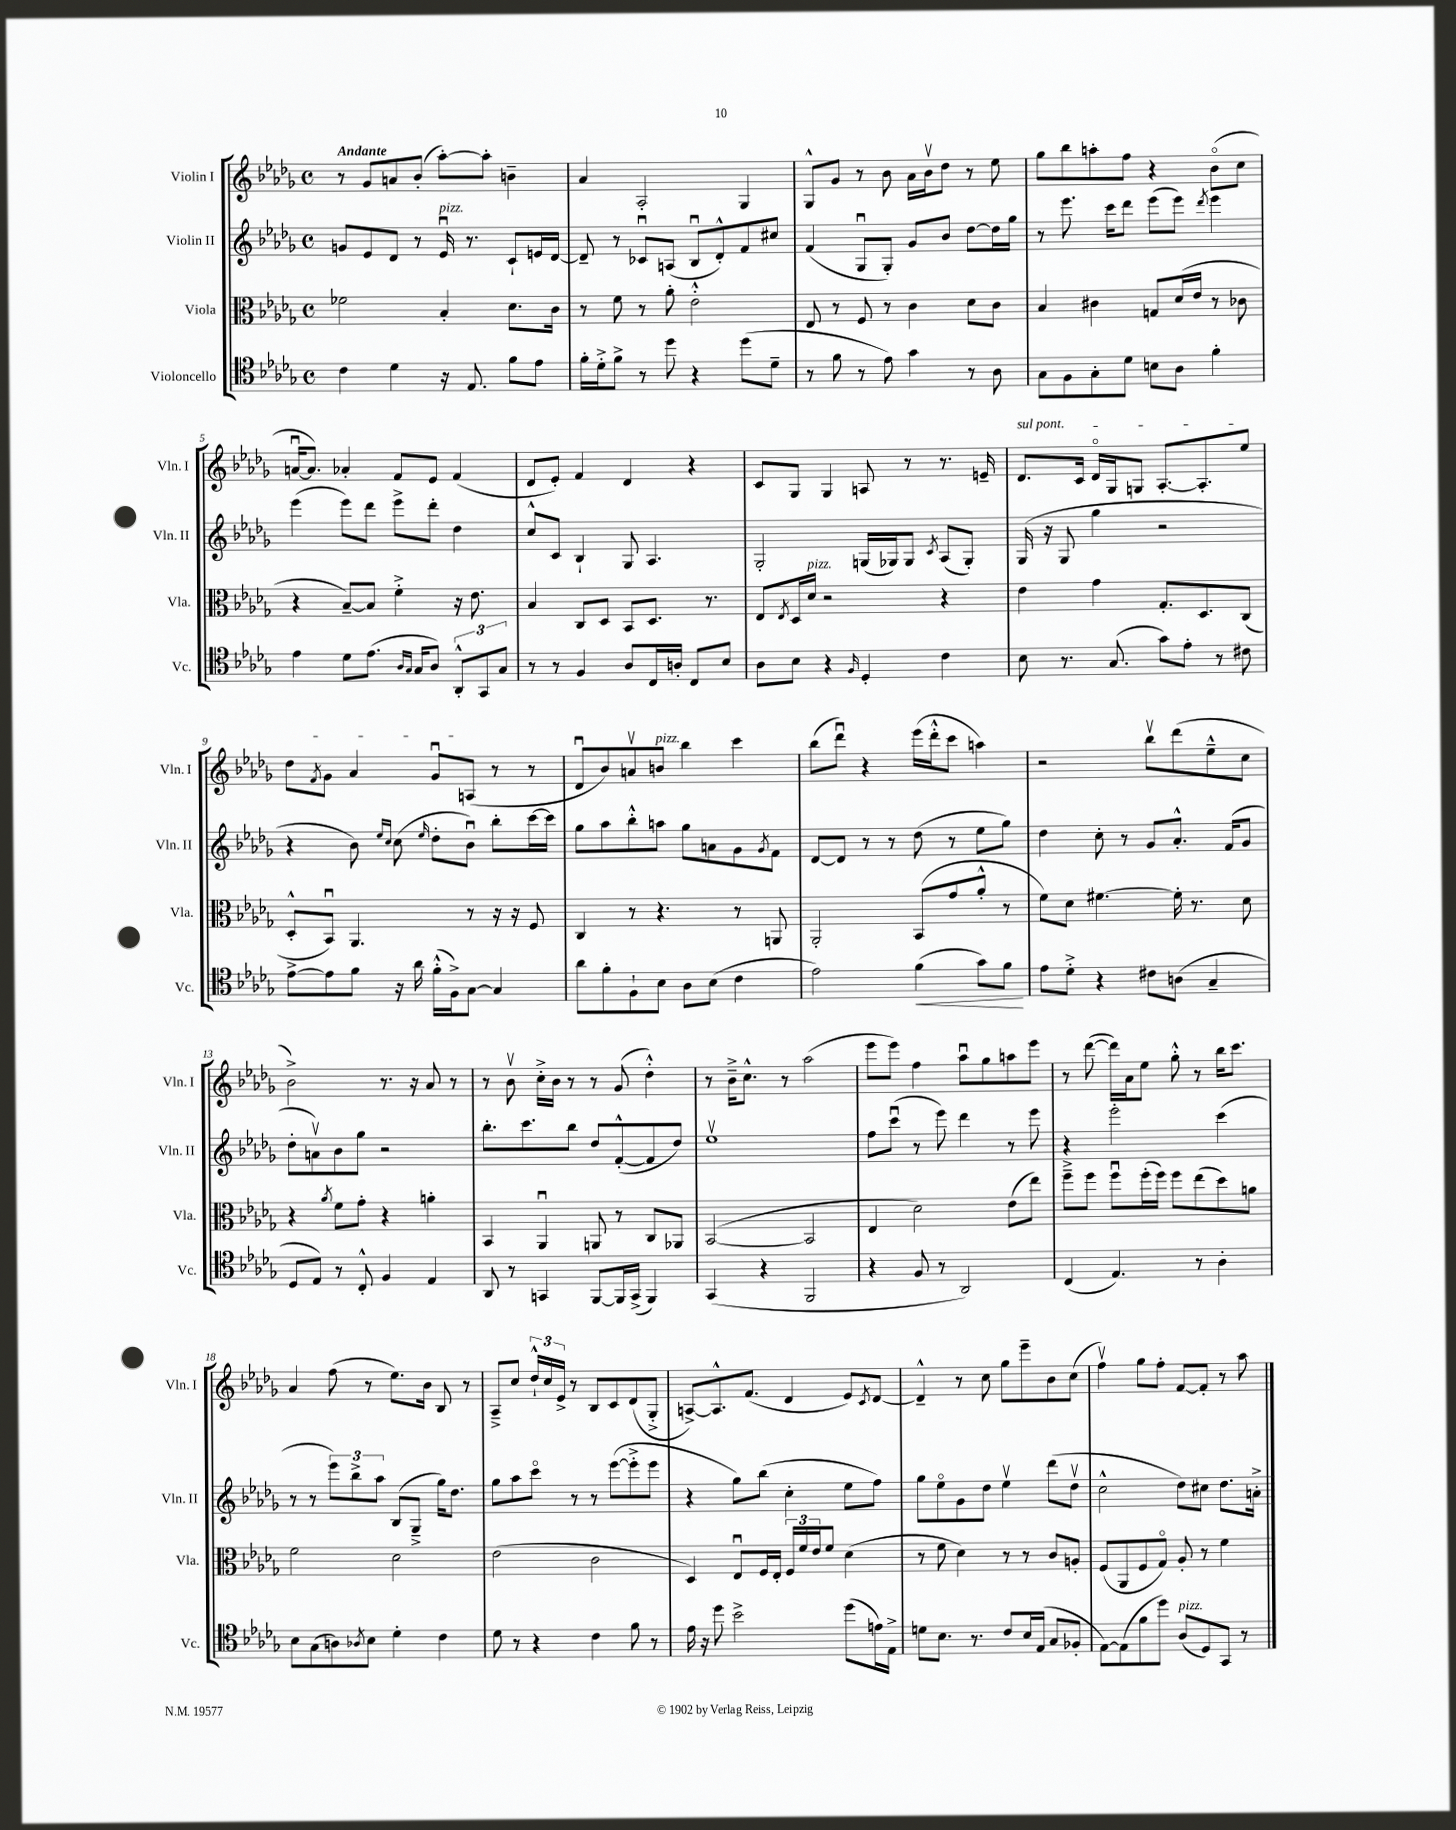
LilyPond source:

<<
\new StaffGroup <<
\new Staff = "s0" \with { instrumentName = "Violin I" shortInstrumentName = "Vln. I" } {
    \clef treble \key des \major \defaultTimeSignature \time 4/4 \tempo "Andante"
    r8 ges'8 a'8 bes'8-.( aes''8~-.) aes''8-. b'4-- |
    aes'4 aes2-. ges4 |
    ges8-^ ges'8 r8 bes'8 aes'16 bes'16\upbow des''8 r8 ees''8 |
    ges''8 bes''8 a''8-. f''8 r4 bes'8\flageolet( c''8 |
    a'16~\downbow a'8.) aes'4-. f'8 ees'8 f'4( |
    des'8 ees'8-.) f'4 des'4 r4 |
    c'8 ges8 ges4 a8 r8 r8. e'16-- |
    \once \override TextSpanner.bound-details.left.text = \markup { \italic "sul pont." } des'8.\startTextSpan c'16 des'16\flageolet ges16 g8 aes8.~-. aes8.-. ees''8 |
    des''8 \acciaccatura { f'8 } ges'8 aes'4 ges'8\downbow a8\stopTextSpan( r8 r8 |
    des'8\downbow bes'8) a'8\upbow b'8^\markup { \italic "pizz." } bes''4 c'''4 |
    bes''8( des'''8\downbow) r4 ees'''16( des'''16-.-^ c'''8 a''4) |
    r2 bes''8\upbow des'''8( ees''8---^ c''8 |
    bes'2->) r8. r16 aes'8 r8 |
    r8 bes'8\upbow c''16-.-> bes'16 r8 r8 ges'8( des''4-.-^) |
    r8 bes'16---> c''8.-^ r8 aes''2( |
    ees'''8 ees'''8) f''4 aes''8\downbow ges''8 a''8 ees'''8 |
    r8 des'''8~( des'''16) aes'16 ees''8 ges''8-.-^ r8 bes''16 c'''8. |
    aes'4 f''8( r8 ees''8.) bes'16 bes8 r8 |
    aes8---> c''8 \tuplet 3/2 { des''16-!-^ c''16 ees'16-> } r8 bes8 c'8 des'8( ges8-.-> |
    a8~->) a8.-^ f'8.( des'4 ees'8) \acciaccatura { c'8 } des'8~ |
    des'4---^ r8 c''8 ges''8 ees'''8-- bes'8 c''8( |
    f''4\upbow) ges''8 f''8-. f'8~ f'8-. r8 aes''8 \bar "|." |
}
\new Staff = "s1" \with { instrumentName = "Violin II" shortInstrumentName = "Vln. II" } {
    \clef treble \key des \major \defaultTimeSignature \time 4/4
    g'8 ees'8 des'8 r8 ees'16\downbow^\markup { \italic "pizz." } r8. c'8-! e'16 des'16~ |
    des'8-- r8 ces'8\downbow a8( bes8\downbow des'8-.-^) f'8 cis''8 |
    f'4( ges8\downbow ges8-.) ges'8 bes'8 des''8~ des''16 ges''16 |
    r8 ees'''8. c'''16 des'''8 ees'''8( ees'''8) \acciaccatura { des'''8 } ees'''4 |
    ees'''4( ees'''8) des'''8 ees'''8-> des'''8-. des''4 |
    c''8-^ c'8 bes4-! ges8 aes4. |
    ges2-. g16( ges16) ges8 \acciaccatura { c'8 } aes8( ges8-.) |
    ges16( r16 ges8 ges''4 r2 |
    r4 bes'8) \grace { ees''16 c''16 } c''8( \grace { ees''16 } des''8-. bes'8\downbow) bes''8-. c'''16~ c'''16 |
    ges''8 aes''8 bes''8-.-^ a''8 ges''8 a'8 ges'8 \acciaccatura { ges'8 } f'8 |
    des'8~ des'8 r8 r8 des''8( r8 ees''8 ges''8) |
    des''4 c''8-. r8 ges'8 aes'8.-.-^ f'16( ges'8 |
    des''8-. a'8\upbow) bes'8 ges''8 r2 |
    bes''8.-. c'''8. bes''8 des''8 f'8~-.-^( f'8 des''8) |
    ees''1\upbow |
    f''8 c'''8\downbow( r8 ees'''8) des'''4 r8 ees'''8 |
    r4 ees'''2-. c'''4( |
    r8 r8 \tuplet 3/2 { ees'''8) bes''8-> aes''8 } bes8( ges8---> ges''16) des''8. |
    ges''8 aes''8 c'''8\flageolet r8 r8 ees'''8~( ees'''8-.-> ees'''8 |
    r4 ges''8) bes''8( c''4-. ees''8 f''8) |
    ges''8 ees''8\flageolet ges'8 des''8 ees''4\upbow des'''8( des''8\upbow |
    c''2-^ des''8) cis''8 des''8. a'16-.-> \bar "|." |
}
\new Staff = "s2" \with { instrumentName = "Viola" shortInstrumentName = "Vla." } {
    \clef alto \key des \major \defaultTimeSignature \time 4/4
    fes'2 bes4-. des'8. c'16 |
    r8 f'8 r8 aes'8-. ees'2-.-^ |
    ees8 r8 f8 r8 c'4 des'8 c'8 |
    bes4 cis'4 g8 des'16( ees'16 r8 ces'8 |
    r4 bes8~--) bes8 f'4-.-> r16 ees'8. |
    bes4 c8 des8 bes,8 des8. r8. |
    ees8 \acciaccatura { ees8 } des16 des'16^\markup { \italic "pizz." } r2 r4 |
    ees'4 ges'4 ges8.-. des8. c8( |
    des8-.-^ bes,8\downbow) aes,4. r8 r16 r16 f8 |
    c4 r8 r4. r8 a,8 |
    aes,2-. bes,8( ges'8 aes'8-.-^ r8 |
    f'8) des'8 fis'4.~ fis'16-. r8. des'8 |
    r4 \acciaccatura { aes'8 } f'8 ges'8-. r4 a'4-. |
    bes,4 aes,4\downbow a,8 r8 c8 aes,8 |
    bes,2~( bes,2 |
    ees4 des'2) ees'8( ees''8) |
    f''8---> f''8 f''8\downbow f''16-.( f''16) f''8 ees''8( des''8) a'8 |
    f'2 des'2 |
    ees'2( c'2 |
    des4) ees8\downbow f16 ees16-. \tuplet 3/2 { f16 f'16 ees'16 } f'8 des'4( |
    r8 f'8 des'4) r8 r8 c'8 a8-. |
    f8( aes,8 f8 ges8\flageolet) aes8-. r8 f'4 \bar "|." |
}
\new Staff = "s3" \with { instrumentName = "Violoncello" shortInstrumentName = "Vc." } {
    \clef tenor \key des \major \defaultTimeSignature \time 4/4
    c'4 des'4 r16 ees8. f'8 ees'8 |
    f'16-. des'16-.-> f'8-> r8 des''8 r4 des''8( des'8-- |
    r8 f'8 r8 ees'8) ges'4 r8 aes8 |
    ges8 f8 ges8-. des'8 b8 aes8 f'4-. |
    ees'4 des'8 ees'8.( \grace { aes16 ges16 } ges16 aes8) \tuplet 3/2 { aes,8-.-^ ges,8 ges8 } |
    r8 r8 f4 aes8 c16 a16-. c8 bes8 |
    aes8 bes8 r4 \grace { f16 } des4-. c'4 |
    bes8 r8. ges8.( ges'8) ees'8-. r8 cis'8 |
    ees'8~-> ees'8 f'8 r16 aes'16 f'16-.-^( f16->) ges8~ ges4 |
    aes'8 f'8-. f8-! bes8 aes8 bes8( c'4 |
    ees'2) f'4\<( ges'8) f'8\! |
    ees'8 des'8-.-> r4 cis'8 a8( ges4-- |
    des8 ees8) r8 c8-.-^ f4 ees4 |
    aes,8 r8 g,4 f,8~ f,16 g,16->( f,4) |
    ges,4( r4 f,2 |
    r4 f8 r8 aes,2) |
    c4( ees4.) r8 aes4-. |
    bes8 ges8( a8) \acciaccatura { aes8 } bes8 des'4-. c'4 |
    des'8 r8 r4 c'4 f'8 r8 |
    ees'16 r16 des''8 bes'2-> des''8( e'16) ees16-> |
    d'8 bes8. r8. c'8 bes16 ees16( ges8 fes8-. |
    ees8~) ees8( f'8 des''8) aes8^\markup { \italic "pizz." }( des8) ges,8 r8 \bar "|." |
}
>>
>>
